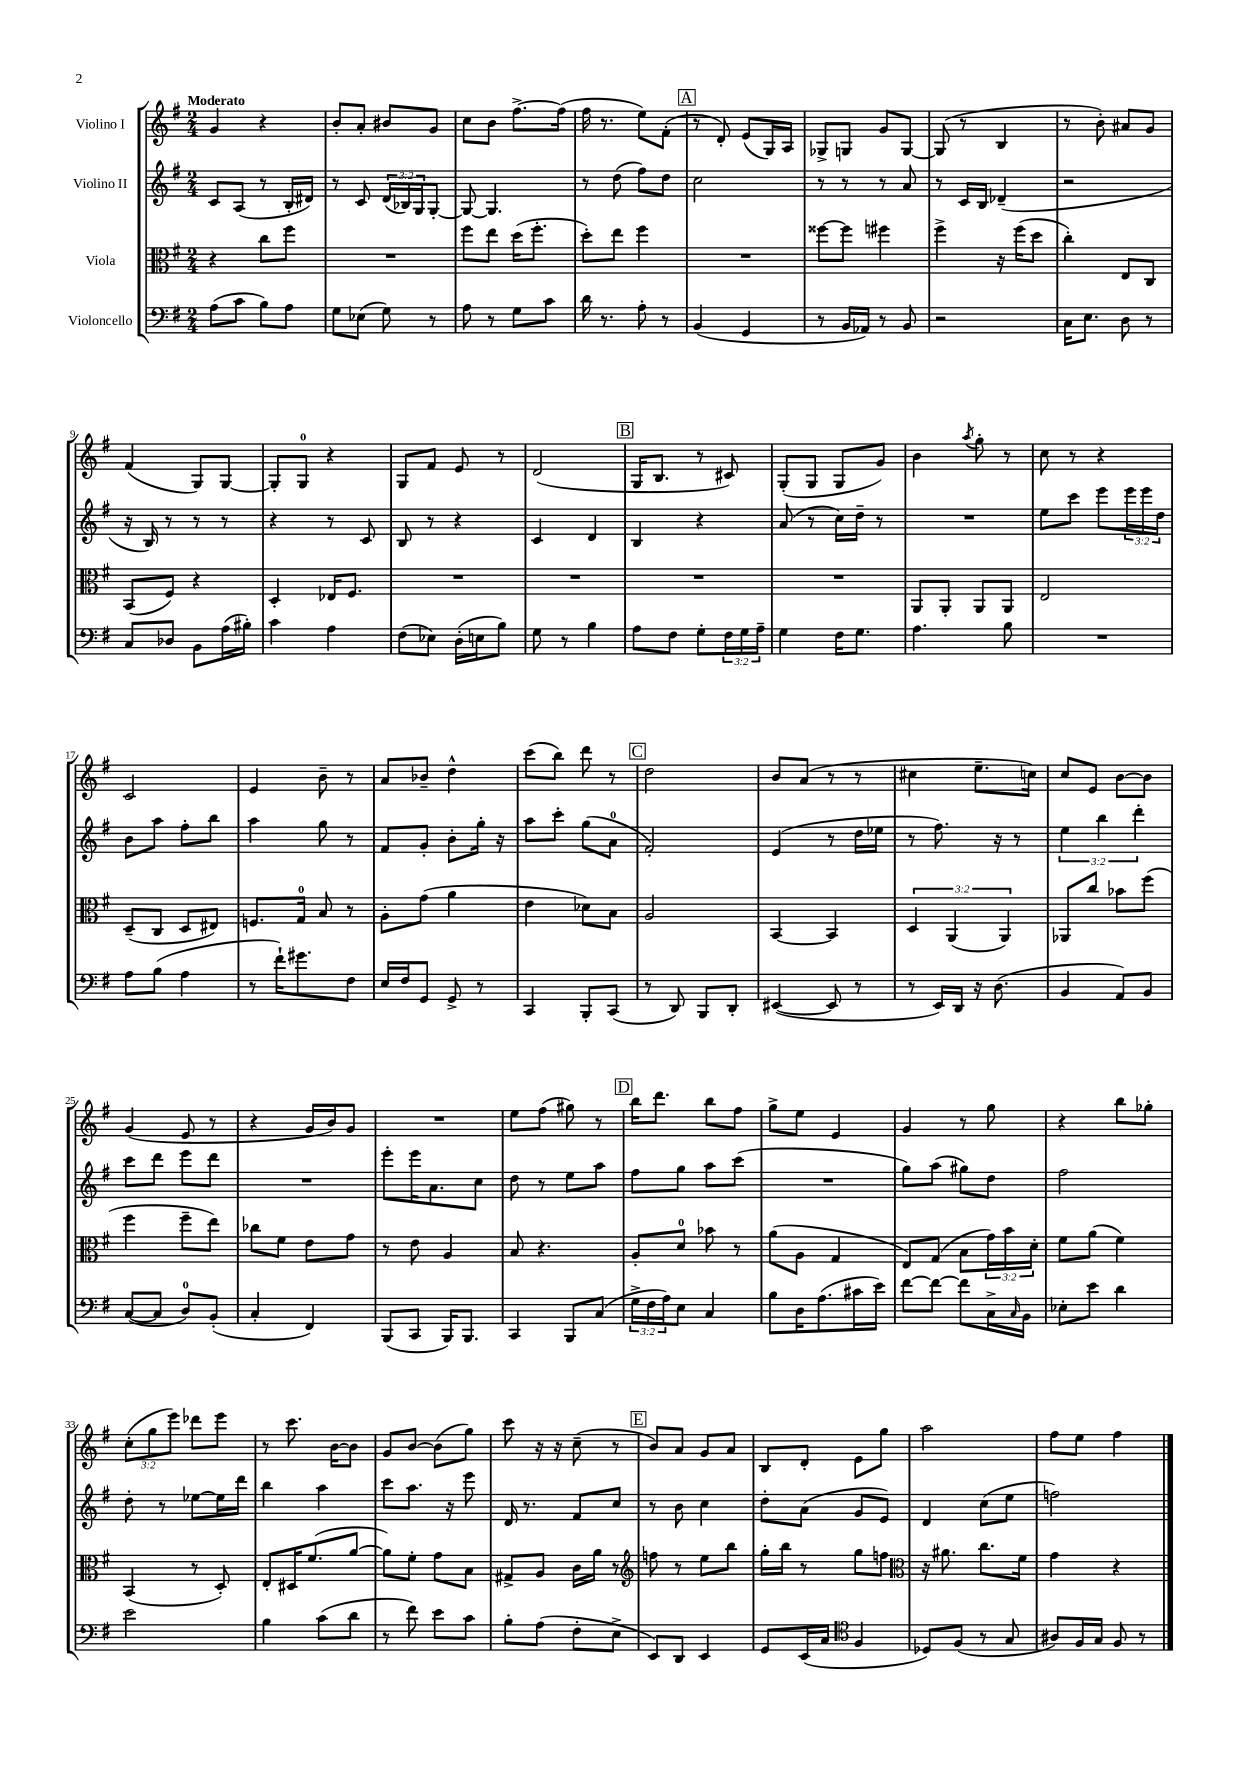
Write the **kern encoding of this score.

**kern	**kern	**kern	**kern
*staff4	*staff3	*staff2	*staff1
*clefF4	*clefC3	*clefG2	*clefG2
*k[f#]	*k[f#]	*k[f#]	*k[f#]
*M2/4	*M2/4	*M2/4	*M2/4
(8A\L	4r	8c/L	4g/
8c\J	.	(8A/J	.
8B\L)	8cc\L	8r	4r
8A\J	8ff#\J	16B'/LL	.
.	.	16d#/JJ)	.
=	=	=	=
8G\L	2r	8r	8b'/L
(8E-\J	.	8c/	8a'/J
8G\)	.	(24d/LL	8b#/L
.	.	24B-/)	.
.	.	24G/J	.
8r	.	[8G'/J	8g/J
=	=	=	=
8A\	8ff#\L	8G/_	8cc\L
8r	8ee\J	4.G/]	8b\J
8G\L	(16dd\LK	.	[8.ff#^\L
.	8.ff#'\J	.	.
8c\J	.	.	.
.	.	.	(16ff#\]Jk
=	=	=	=
16d\	8dd'\L)	8r	16ff#\
8.r	.	.	8.r
.	8ee\J	(8dd\	.
8A'\	4ff#\	8ff#\L)	8ee\L)
8r	.	8dd\J	(8f#'\J
=	=	=	=
(4BB/	2r	2cc\	8r
.	.	.	8d'/)
4GG/	.	.	(8e/L
.	.	.	16G/L)
.	.	.	16A/JJ
=	=	=	=
8r	[8ff##\L	8r	8G-^/L
16BB/LL	8ff##\]J	8r	8G/J
16AA-/JJ)	.	.	.
8r	4ff#\	8r	8g/L
8BB/	.	8a/	[8G/J
=	=	=	=
2r	4ff#^\	8r	(8G/]
.	.	16c/LL	8r
.	.	16B/JJ	.
.	16r	(4d-~/	4B/
.	(16ff#\LK	.	.
.	8dd\J	.	.
=	=	=	=
16C\LK	4cc'\)	2r	8r
8.E\J	.	.	.
.	.	.	8b'\)
8D\	8E/L	.	8a#/L
8r	8C/J	.	8g/J
=	=	=	=
8C/L	(8BB/L	16r	(4f#/
.	.	16B/)	.
8D-/J	8F#/J)	8r	.
8BB\L	4r	8r	8G/L)
(16A\L	.	8r	[8G/J
16B#'\JJ)	.	.	.
=	=	=	=
4c\	4D'/	4r	8G'/]L
.	.	.	8G/J
4A\	16E-/LK	8r	4r
.	8.F#/J	.	.
.	.	8c/	.
=	=	=	=
(8F#\L	2r	8B/	8G/L
8E-\J)	.	8r	8f#/J
(16D'\LL	.	4r	8e/
16E\J	.	.	.
8B\J)	.	.	8r
=	=	=	=
8G\	2r	4c/	(2d/
8r	.	.	.
4B\	.	4d/	.
=	=	=	=
8A\L	2r	4B/	16G/LK
.	.	.	8.B/J
8F#\J	.	.	.
8G'\L	.	4r	8r
24F#\L	.	.	8c#/)
24G\	.	.	.
24A~\JJ	.	.	.
=	=	=	=
4G\	2r	(8a/	(8G'/L
.	.	8r	8G/J
16F#\LK	.	16cc\LL)	8G/L
8.G\J	.	16dd~\JJ	.
.	.	8r	8g/J)
=	=	=	=
4.A\	8AA/L	2r	4b\
.	8AA'/J	.	.
.	.	.	8qaa/
.	8AA/L	.	8gg'\
8B\	8AA/J	.	8r
=	=	=	=
2r	2E/	8ee\L	8cc\
.	.	8ccc\J	8r
.	.	8eee\L	4r
.	.	24eee\L	.
.	.	24eee\	.
.	.	24dd\JJ	.
=	=	=	=
8A\L	(8D~/L	8b\L	2c/
(8B\J	8C/J	8aa\J	.
4A\	8D/L	8ff#'\L	.
.	8E#/J)	8bb\J	.
=	=	=	=
8r	8.F/L	4aa\	4e/
16f#`\LK)	.	.	.
8.g#\	16G/Jk	.	.
.	8B/	8gg\	8b~\
8F#\J	8r	8r	8r
=	=	=	=
16E/LL	8A'\L	8f#/L	8a/L
16F#/J	.	.	.
8GG/J	(8g\J	8g'/J	8b-~/J
8GG^/	4a\	8b'\L	4dd^^\
8r	.	16gg'\Jk	.
.	.	16r	.
=	=	=	=
4CC/	4e\	8aa\L	(8ccc\L
.	.	8ccc'\J	8bb\J)
8BBB'/L	8d-\L)	(8gg\L	8ddd\
(8CC/J	8B\J	8a\J	8r
=	=	=	=
8r	2A/	2f#'/)	2dd\
8DD/)	.	.	.
8BBB/L	.	.	.
8DD'/J	.	.	.
=	=	=	=
([4EE#/	[4BB/	(4e/	8b/L
.	.	.	(8a/J
8EE#/]	4BB/]	8r	8r
8r	.	16dd\LL	8r
.	.	16ee-\JJ	.
=	=	=	=
8r	6D/	8r	4cc#\
16EE/LL)	.	8.ff#\)	.
.	(6AA/	.	.
16DD/JJ	.	.	.
16r	.	.	8.ee~\L
(8.D\	.	16r	.
.	6AA/)	.	.
.	.	8r	.
.	.	.	16cc\Jk)
=	=	=	=
4BB/	8AA-/L	6ee\	8cc/L
.	8cc/J	.	8e/J
.	.	6bb\	.
8AA/L)	8b-\L	.	[8b\L
.	.	6ddd'\	.
8BB/J	(8ff#\J	.	8b\]J
=	=	=	=
([8C/L	4ff#\	8ccc\L	(4g/
8C/]J	.	8ddd\J	.
8D/L)	8ff#~\L	8eee\L	8e/
(8BB'/J	8ee\J)	8ddd\J	8r
=	=	=	=
4C'/	8cc-\L	2r	4r
.	8f#\J	.	.
4FF#/)	8e\L	.	16g/LL
.	.	.	16b/J)
.	8g\J	.	8g/J
=	=	=	=
(8BBB/L	8r	8eee'\L	2r
8CC/J	8e\	16eee\K	.
.	.	8.a\	.
16BBB/LK)	4A/	.	.
8.BBB/J	.	.	.
.	.	8cc\J	.
=	=	=	=
4CC/	8B/	8dd\	8ee\L
.	4.r	8r	(8ff#\J
8BBB/L	.	8ee\L	8gg#\)
(8C/J	.	8aa\J	8r
=	=	=	=
24G^\LL	8A'/L	8ff#\L	16bb\LK
24F#\	.	.	.
.	.	.	8.ddd\J
24A\J)	.	.	.
8E\J	8d/J	8gg\J	.
4C/	8b-\	8aa\L	8bb\L
.	8r	(8ccc\J	8ff#\J
=	=	=	=
8B\L	(8a\L	2r	8gg^\L
16D\K	8A\J	.	8ee\J
(8.A\	.	.	.
.	4G/	.	4e/
16c#\L	.	.	.
16e\JJ)	.	.	.
=	=	=	=
[8f#\L	8E/L)	8gg\L)	4g/
8f#\_J	(8G/J	(8aa\J	.
8f#\]L	8B\L	8gg#\L)	8r
16C^\L	24g\L)	8dd\J	8gg\
.	24b\	.	.
16qqC/	.	.	.
16BB\JJ	.	.	.
.	24d'\JJ	.	.
=	=	=	=
8E-'\L	8f#\L	2ff#\	4r
8e\J	(8a\J	.	.
4d\	4f#\)	.	8bb\L
.	.	.	8gg-'\J
=	=	=	=
2e\	(4BB/	8dd'\	(12cc'\L
.	.	.	12gg\
.	.	8r	.
.	.	.	12eee\J)
.	8r	[8ee-\L	8ddd-\L
.	8D'/)	16ee-\]L	8eee\J
.	.	16ddd\JJ	.
=	=	=	=
4B\	8E'/L	4bb\	8r
.	16D#/K	.	8.ccc\
.	(8.f#/	.	.
(8c\L	.	4aa\	.
.	.	.	[16b\LK
8d\J	[8a/J	.	8b\]J
=	=	=	=
8r	8a\]L)	8ccc\L	8g/L
8f#\)	8f#'\J	8.aa\J	[8b/J
8e\L	8g\L	.	(8b\]L
.	.	16r	.
8c\J	8B\J	8eee\	8gg\J)
=	=	=	=
8B'\L	8G#^/L	16d/	8ccc\
.	.	8.r	.
(8A\J	8A/J	.	16r
.	.	.	16r
8F#'\L	16c\LL	8f#/L	(8cc~\
.	16a\JJ	.	.
8E^\J	8r	8cc/J	8r
=	=	=	=
*	*clefG2	*	*
8EE/L)	8ff\	8r	8b/L)
8DD/J	8r	8b\	8a/J
4EE/	8ee\L	4cc\	8g/L
.	8bb\J	.	8a/J
=	=	=	=
8GG/L	16gg'\LL	8dd'\L	8B/L
.	16bb\JJ	.	.
(16EE/L	8r	(8a\J	8d'/J
16C/JJ	.	.	.
*clefC4	*	*	*
4F#/	8gg\L	8g/L	8e\L
.	8ff\J	8e/J)	8gg\J
=	=	=	=
*	*clefC3	*	*
8D-/L)	16r	4d/	2aa\
.	8.a#\	.	.
(8F#/J	.	.	.
8r	8.cc\L	(8cc\L	.
8G/	.	8ee\J	.
.	16f#\Jk	.	.
=	=	=	=
8A#/L)	4g\	2ff\)	8ff#\L
16F#/L	.	.	8ee\J
16G/JJ	.	.	.
8F#/	4r	.	4ff#\
8r	.	.	.
==	==	==	==
*-	*-	*-	*-
